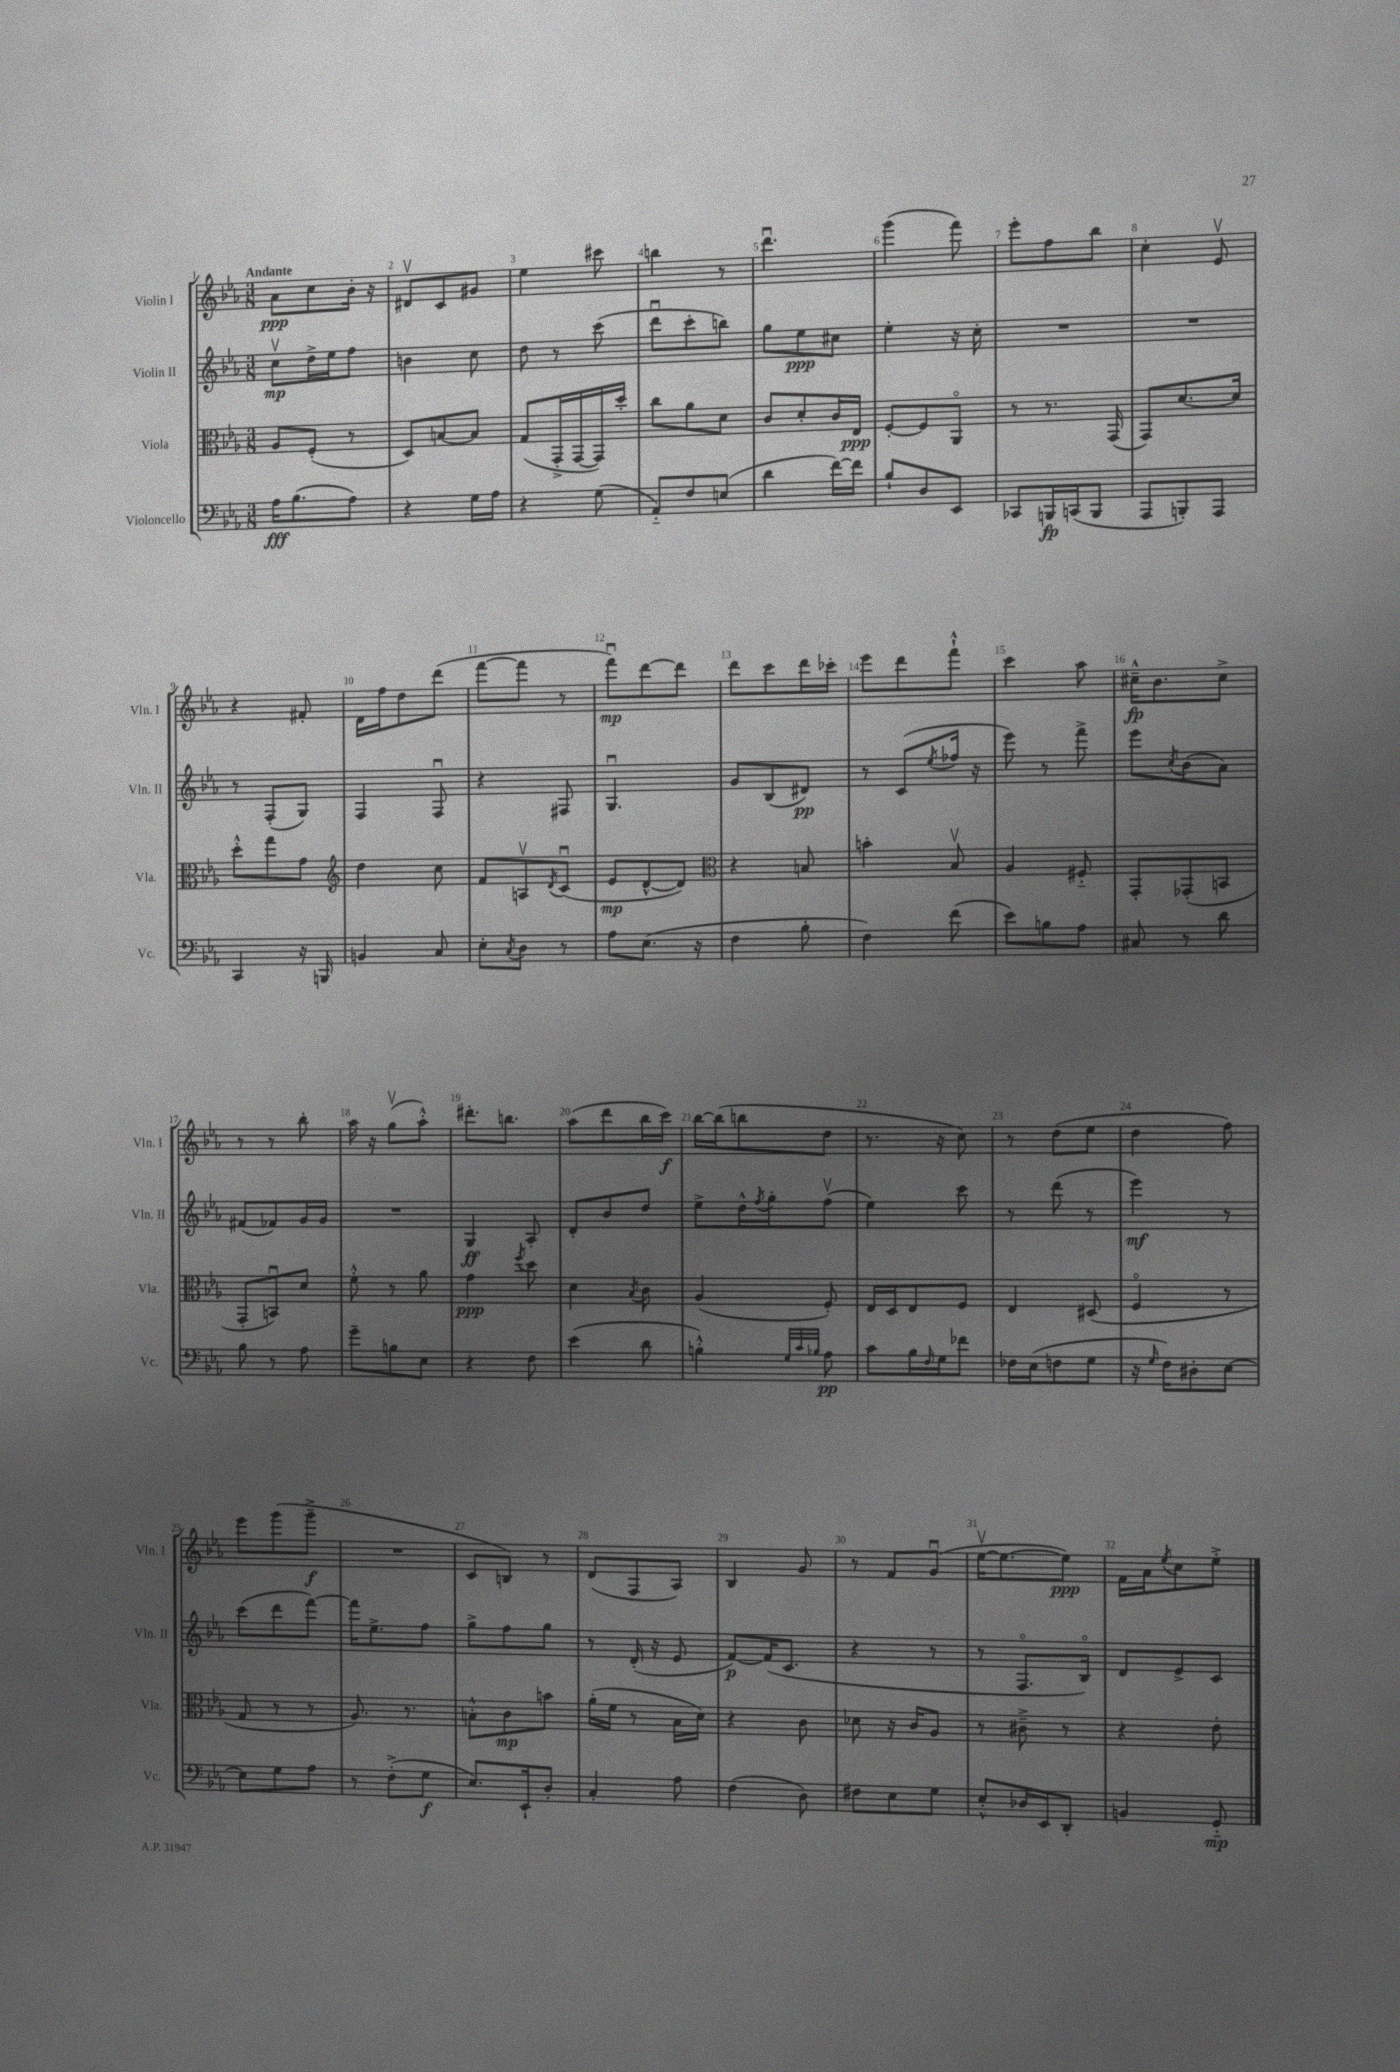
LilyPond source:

<<
\new StaffGroup <<
\new Staff = "s0" \with { instrumentName = "Violin I" shortInstrumentName = "Vln. I" } {
    \clef treble \key ees \major \numericTimeSignature \time 3/8 \tempo "Andante"
    aes'8\ppp c''8 bes'16-. r16 |
    dis'8\upbow c'8 gis'8 |
    ees''4 cis'''8 |
    b''4 r8 |
    d'''4.\downbow |
    g'''4( f'''8) |
    ees'''8-. f''8 bes''8 |
    c''4-. ees'8\upbow |
    r4 fis'8-. |
    d'16 f''16 d''8 d'''8( |
    f'''8~ f'''8 r8 |
    f'''8\downbow\mp) d'''8~ d'''8 |
    d'''8 c'''8 d'''16 ces'''16-. |
    ees'''8 d'''8 f'''8-!-^ |
    c'''4 aes''8 |
    cis''16---^\fp bes'8. cis''8-> |
    r8 r8 bes''8-. |
    aes''16 r16 g''8\upbow( aes''8-.-^) |
    dis'''8.-. b''8. |
    aes''8( d'''8 bes''16 c'''16\f) |
    bes''16~ bes''16( b''8 d''8 |
    r8. r16 c''8) |
    r8 d''8( ees''8 |
    d''4 f''8) |
    ees'''8 g'''8( g'''8--->\f |
    R4. |
    c'8 b8) r8 |
    d'8( f8 aes8) |
    bes4 g'8 |
    r8 f'8 g'8\downbow( |
    ees''16~\upbow ees''8.~ ees''8\ppp) |
    f'16 aes'16 \acciaccatura { ees''8 } c''8 ees''8-.-> \bar "|." |
}
\new Staff = "s1" \with { instrumentName = "Violin II" shortInstrumentName = "Vln. II" } {
    \clef treble \key ees \major \numericTimeSignature \time 3/8
    c''8\upbow\mp d''16-> ees''16 f''8 |
    b'4 c''8 |
    d''8 r8 c'''8( |
    d'''8\downbow c'''8-. b''8) |
    g''8 ees''8\ppp cis''8 |
    ees''4-. r16 c''16-. |
    R4. |
    R4. |
    r8 f8-.( g8) |
    f4 f8\downbow |
    r4 fis8 |
    g4.\downbow |
    g'8 bes8( dis'8\pp) |
    r8 c'8( \acciaccatura { ees''8 } fes''16 r16 |
    ees'''8) r8 f'''8-> |
    ees'''8 \acciaccatura { c''8 } bes'8( aes'8) |
    fis'8( fes'8) g'16 g'16 |
    R4. |
    g4\ff aes8-. |
    d'8-. bes'8 d''8 |
    ees''8-> d''16-^ \acciaccatura { f''8 } g''16-. f''8\upbow( |
    ees''4) c'''8 |
    r8 d'''8( r8 |
    ees'''4\mf) r8 |
    c'''8( d'''8 f'''8~) |
    f'''16 ees''8.-> f''8 |
    g''8-> f''8 g''8 |
    r8 d'16-.( r16 ees'8 |
    f'8~\p) f'16( c'8. |
    r4 r8 |
    r8 f8.\flageolet bes16\flageolet) |
    d'8 ees'8-> c'8 \bar "|." |
}
\new Staff = "s2" \with { instrumentName = "Viola" shortInstrumentName = "Vla." } {
    \clef alto \key ees \major \numericTimeSignature \time 3/8
    aes8 f8-.( r8 |
    d8) b8~ b8 |
    g8( g,16-.-> g,16~ g,16) d''16-. |
    c''8 aes'8 d'8 |
    c'8 d'8-. c'16 ees16\ppp |
    f8~-. f8 aes,8\flageolet |
    r8 r8. g,16( |
    g,8) d'8.~ d'16 |
    d''8-.-^ g''8 g'8 |
    \clef treble d''4 c''8 |
    f'8 a8\upbow \acciaccatura { d'8 } c'8\downbow( |
    ees'8\mp d'8~-^ d'8) |
    \clef alto r4 b8 |
    b'4-. bes8\upbow |
    aes4 fis8-_ |
    g,8-. ges,8-.( b,8 |
    g,8-. b,8\downbow) d'8 |
    f'8-.-^ r8 aes'8 |
    g'4\ppp \acciaccatura { f''8 } d''8 |
    d'4 \acciaccatura { bes8 } c'8 |
    aes4( f8-.) |
    ees16 d16 ees8 f8 |
    ees4 dis8( |
    f4\flageolet r8 |
    g8 r8 r8 |
    aes8.) r8. |
    b8-.-^ c'8\mp b'8 |
    aes'16-.( f'16 r8 bes16 d'16) |
    r4 c'8 |
    des'8 r16 c'16 aes8 |
    r8 cis'8---> r8 |
    r4 ees'8-. \bar "|." |
}
\new Staff = "s3" \with { instrumentName = "Violoncello" shortInstrumentName = "Vc." } {
    \clef bass \key ees \major \numericTimeSignature \time 3/8
    aes16\fff bes8.( aes8) |
    r4 g16 aes16 |
    r4 g8( |
    aes,8-_) f8 e8( |
    d'4 f'16~) f'16 |
    bes8-! d8 ees,8 |
    ces,8 b,,16\fp c,16( b,,8 |
    aes,,8 b,,8-.) aes,,8 |
    c,4 r16 b,,16 |
    b,4 c8 |
    ees8-. \acciaccatura { c8 } d8 r8 |
    aes8 ees8.( r16 |
    f4 bes8-. |
    f4) f'8( |
    ees'8) b8 aes8 |
    cis8 r8 d'8 |
    bes8 r8 aes8 |
    g'8-- b8 ees8 |
    r4 f8 |
    ees'4( d'8 |
    b4-.-^) \grace { g32 c'32 bes32 } aes8\pp |
    c'8 bes16 \grace { f16 } g16 fes'8 |
    fes16 ees16( f8 g8 |
    r16 \grace { g16 } f16) dis8-. ees8~ |
    ees8 g8 aes8 |
    r8 f8-.->( g8\f |
    ees8.) ees,16-! d8-. |
    c4-. aes8 |
    f4( d8) |
    fis8 ees8 g8 |
    ees8-.-^ des16 ees,16 d,8-. |
    b,4 g,8-_\mp \bar "|." |
}
>>
>>
\layout { \context { \Score \override BarNumber.break-visibility = ##(#f #t #t) barNumberVisibility = #all-bar-numbers-visible } }
